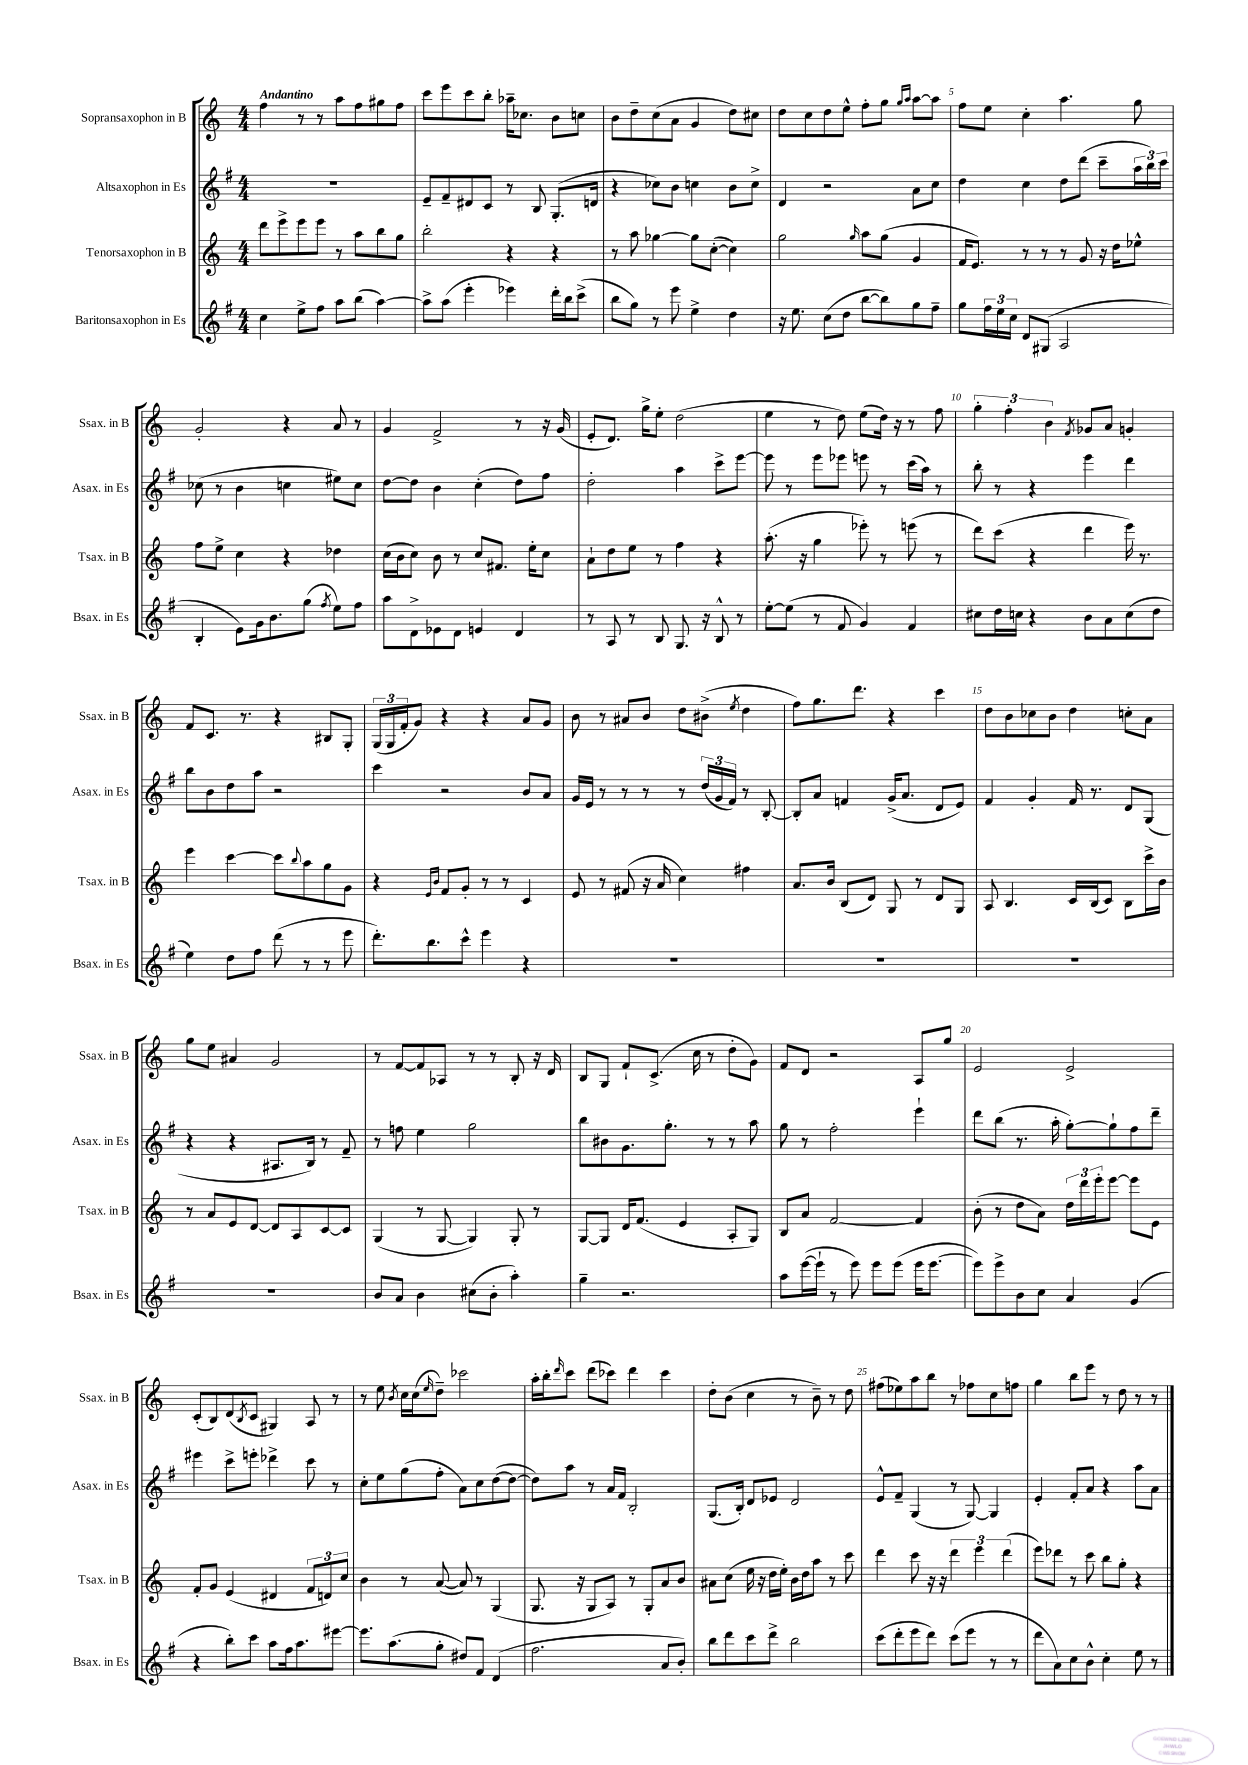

**kern	**kern	**kern	**kern
*part4	*part3	*part2	*part1
*staff4	*staff3	*staff2	*staff1
*I"Baritonsaxophon in Es	*I"Tenorsaxophon in B	*I"Altsaxophon in Es	*I"Sopransaxophon in B
*I'Bsax. in Es	*I'Tsax. in B	*I'Asax. in Es	*I'Ssax. in B
*clefG2	*clefG2	*clefG2	*clefG2
*k[f#]	*k[]	*k[f#]	*k[]
*M4/4	*M4/4	*M4/4	*M4/4
=1	=1	=1	=1
!	!	!	!LO:TX:a:B:t=Andantino
4cc\	8ddd\L	1r	4ff\
.	8eee^\	.	.
8ee^\L	8eee\	.	8r
8ff#\J	8eee\J	.	8r
8aa\L	8r	.	8aa\L
(8bb\J	8aa\L	.	8ff\
[4aa\)	8bb\	.	8gg#X\
.	8gg\J	.	8ff\J
=2	=2	=2	=2
8aa^\L]	2bb'\	8e~/L	8ccc\L
(8aa\J	.	8f#~/	8eee\
4eee'\	.	8d#X/	8ccc\
.	.	8c/J	8bb'\J
4eee-X\)	4r	8r	16aa-X~\KL
.	.	.	8.cc-X\J
.	.	8B/	.
16ddd'\LL	4r	(8.G'/L	8b\L
16bb\J	.	.	.
(8ccc^\J	.	.	8ccn\J
.	.	16dn/Jk	.
=3	=3	=3	=3
8bb\L	8r	4r	8b\L
8gg\J)	8aa\	.	8dd~\
8r	[4gg-X\	8cc-X\L)	(8cc\
8eee\	.	8b\J	8a\J
4ee^\	8gg-\L]	4ccn\	4g/
.	([8cc'\J	.	.
4dd\	4cc\])	8b\L	8dd\L)
.	.	8cc^\J	8cc#X\J
=4	=4	=4	=4
16r	2gg\	4d/	8dd\L
8.ee\	.	.	.
.	.	.	8cc\
(8cc\L	.	2r	8dd\
8dd\J	.	.	8ee^^\J
.	16qqgg/	.	.
[8bb\L	8aa\L	.	8ff'\L
8bb\])	(8gg\J	.	8gg\J
.	.	.	16qqgg/LL
.	.	.	16qqaa/JJ
8gg\	4g/	8a\L	[8aa\L
8ff#~\J	.	8cc\J	8aa\J]
=5	=5	=5	=5
8gg\L	16f/KL	4dd\	8ff\L
.	8.e/J)	.	.
24ff#\L	.	.	8ee\J
24ee\	.	.	.
24cc\JJ	.	.	.
8d/L	8r	4cc\	4cc'\
(8G#X/J	8r	.	.
2A/	8r	8dd\L	4.aa\
.	8g/	(8ddd\J	.
.	16r	8ccc~\L	.
.	16dd\KL	.	.
.	8ee-X^^\J	24aa\L	8gg\
.	.	24bb\)	.
.	.	24ccc\JJ	.
!!LO:LB:g=z
=6	=6	=6	=6
4B'/	8ff\L	(8cc-X\	2g'/
.	8ee^\J	8r	.
8e\L)	4cc\	4b\	.
16g\k	.	.	.
8.b\	.	.	.
.	4r	4ccn\	4r
(8gg\J	.	.	.
8qff#/	.	.	.
8ee\L)	4dd-X\	8ee#X\L)	8a/
8ff#\J	.	8cc\J	8r
=7	=7	=7	=7
8aa\L	(16cc\LL	[8dd\L	4g/
.	16b\J	.	.
8d^\	8cc\J)	8dd\J]	.
8e-X\	8b\	4b\	2f^/
8d\J	8r	.	.
4en/	8cc/L	(4cc'\	.
.	8.f#X/J	.	.
4d/	.	8dd\L)	8r
.	16ee'\KL	.	.
.	8cc\J	8ff#\J	16r
.	.	.	(16g/
=8	=8	=8	=8
8r	8a`\L	2dd'\	8e'/L
8A/	8dd\	.	8.d/J)
8r	8ee\J	.	.
.	.	.	16gg^\KL
8B/	8r	.	8ee'\J
8.G/	4ff\	4aa\	(2dd\
16r	.	.	.
8B^^/	4r	8ccc^\L	.
8r	.	[8eee\J	.
=9	=9	=9	=9
[8ee'\L	(8.aa'\	8eee\]	4ee\
(8ee\J]	.	8r	.
.	16r	.	.
8r	4gg\	8eee\L	8r
8f#/	.	8eee-X\J	8dd\)
4g/)	8eee-X'\)	8eeen\	(8ee\L
.	8r	8r	16dd\Jk)
.	.	.	16r
4f#/	(8eeen\	(16ccc\LL	8r
.	.	16aa\JJ)	.
.	8r	8r	8ff\
=10	=10	=10	=10
8cc#X\L	8ddd\L)	8bb'\	6gg'\
16dd\L	(8ccc\J	8r	.
.	.	.	6ff'\
16ccn\JJ	.	.	.
4r	4r	4r	.
.	.	.	6b\
.	.	.	8qf/
8b\L	4ddd\	4eee\	8g-X/L
8a\	.	.	8a/J
(8cc\	16eee\)	4ddd\	4gn'/
.	8.r	.	.
8dd\J	.	.	.
!!LO:LB:g=z
=11	=11	=11	=11
4ee\)	4eee\	8bb\L	8f/L
.	.	8b\	8.c/J
8dd\L	[4ccc\	8dd\	.
.	.	.	8.r
8ff#\J	.	8aa\J	.
(8ddd\	8ccc\L]	2r	4r
.	8qqbb/	.	.
8r	8aa\	.	.
8r	8gg\	.	8B#X/L
8eee\	8g\J	.	8G'/J
=12	=12	=12	=12
8.ddd'\L)	4r	4ccc\	(24G/LL
.	.	.	24G/
.	.	.	24f'/J
.	.	.	8g/J)
8.bb\	.	.	.
.	16qqe/LL	.	.
.	16qqb/JJ	.	.
.	8f/L	2r	4r
8ccc^^\J	8g'/J	.	.
4eee\	8r	.	4r
.	8r	.	.
4r	4c/	8b/L	8a/L
.	.	8a/J	8g/J
=13	=13	=13	=13
1r	8e/	16g/LL	8b\
.	.	16e/JJ	.
.	8r	8r	8r
.	(8f#X/	8r	8a#X/L
.	16r	8r	8b/J
.	16a/	.	.
.	4cc\)	8r	8dd\L
.	.	(24dd/LL	(8b#X^\J
.	.	24g/	.
.	.	24f#/JJ)	.
.	.	.	8qee/
.	4ff#X\	8r	4dd\
.	.	[8B'/	.
=14	=14	=14	=14
1r	8.a/L	8B'/L]	8ff\L)
.	.	8a/J	8.gg\
.	16b/Jk	.	.
.	(8B/L	4fn/	.
.	.	.	8.ddd\J
.	8d/J)	.	.
.	8G/	(16g^/KL	4r
.	.	8.a/J	.
.	8r	.	.
.	8d/L	8d/L	4ccc\
.	8G/J	8e/J)	.
=15	=15	=15	=15
1r	8A/	4f#/	8dd\L
.	4.B/	.	8b\
.	.	4g'/	8cc-X\
.	.	.	8b\J
.	16c/LL	16f#/	4dd\
.	(16B/J	8.r	.
.	8c/J)	.	.
.	8B\L	8d/L	8ccn'\L
.	16ccc^\L	(8G/J	8a\J
.	16b\JJ	.	.
!!LO:LB:g=z
=16	=16	=16	=16
1r	8r	4r	8gg\L
.	8a/L	.	8ee\J
.	8e/	4r	4a#X/
.	[8d/J	.	.
.	8d/L]	8.A#X/L	2g/
.	8A/	.	.
.	.	16B/Jk)	.
.	[8c/	8r	.
.	8c/J]	8f#~/	.
=17	=17	=17	=17
8b/L	(4G/	8r	8r
8a/J	.	8ffn\	[8f/L
4b\	8r	4ee\	8f/]
.	[8G/	.	8A-X/J
(8cc#X\L	4G/])	2gg\	8r
8b'\J	.	.	8r
4aa'\)	8G'/	.	8B'/
.	8r	.	16r
.	.	.	16d/
=18	=18	=18	=18
4gg~\	[8G/L	8bb\L	8B/L
.	8G/J]	8b#X\	8G/J
2.r	16d/KL	8.g\	8f`/L
.	(8.f/J	.	.
.	.	.	(8.c^/J
.	.	8.gg'\J	.
.	4e/	.	.
.	.	.	16cc\
.	.	8r	8r
.	8A'/L	8r	8dd'\L
.	8G/J)	8aa\	8g\J)
=19	=19	=19	=19
8aa\L	8B/L	8gg\	8f/L
([16eee\L	8a/J	8r	8d/J
16eee`\JJ]	.	.	.
8r	[2f/	2ff#'\	2r
8eee\)	.	.	.
8eee\L	.	.	.
(8eee\J	.	.	.
16eee\KL	4f/]	4eee`\	8A/L
[8.eee\J	.	.	.
.	.	.	8gg/J
=20	=20	=20	=20
8eee\L])	(8b'\	8ddd\L	2e/
8eee^\	8r	(8bb\J	.
8b\	8dd\L	8.r	.
8cc\J	8a\J)	.	.
.	.	16aa'\	.
4a/	24dd\LL	[8gg'\L)	2e^/
.	24ddd\	.	.
.	24eee'\J	.	.
.	[8eee\J	8gg`\]	.
(4g/	8eee\L]	8ff#\	.
.	8e\J	8ddd~\J	.
!!LO:LB:g=z
=21	=21	=21	=21
4r	8f'/L	4eee#X\	(8c'/L
.	8g/J	.	8B/)
8bb'\L)	(4e/	8ccc^\L	(8d/
.	.	.	8qB/
8ccc\J	.	8eeen'\J	8c/J
8aa\L	4d#X/	4ddd-X^\	4G#X/)
16ff#\k	.	.	.
8.aa\	.	.	.
.	12f/L	8ccc\	8A/
.	12dn/)	.	.
[8eee#X\J	.	8r	8r
.	12cc/J	.	.
=22	=22	=22	=22
8.eee#\L]	4b\	8cc'\L	8r
.	.	8ee\	8ee\
(8.aa\	.	.	.
.	.	.	8qb/
.	8r	(8gg\	16cc\LL
.	.	.	(16cc\J
.	.	.	16qqee/
8gg'\J	([8a/	8ff#'\J	8dd~\J)
8dd#X/L)	8a/])	8a\L)	2ccc-X\
8f#/J	8r	8cc\	.
(4d/	(4G/	([8dd\	.
.	.	8dd\J_	.
=23	=23	=23	=23
2.ff#\	8.G/	8dd\L])	16aa'\LL
.	.	.	16bb'\J
.	.	.	16qqddd/
.	.	8aa\J	8ccc\J
.	16r	.	.
.	8G/L	8r	(8ddd\L
.	8A/J)	16a/LL	8ccc-X\J)
.	.	16f#/JJ	.
.	8r	2B'/	4ddd\
.	8G'/L	.	.
8a/L	8a/	.	4ccc-\
8b'/J)	8b/J	.	.
=24	=24	=24	=24
8bb\L	8a#X\L	(8.G/L	8dd'\L
8ddd\	(8cc\J	.	(8b\J
.	.	16B'/Jk)	.
8ccc\	16ee\	8d/L	4cc\
.	16r	.	.
8ddd^\J	16dd\LL	8e-X/J	.
.	16ee'\JJ)	.	.
2bb\	16b\LL	2d/	8r
.	16dd\J	.	.
.	8aa\J	.	8b~\)
.	8r	.	8r
.	8ccc\	.	8dd\
=25	=25	=25	=25
(8ccc\L	4ddd\	8e^^/L	(8ff#X\L
8ddd'\	.	8f#~/J	8ee-X\)
8eee\	8ccc\	(4G/	8aa\
8ddd\J)	16r	.	8bb\J
.	16r	.	.
(8ccc\L	6ddd\	8r	8r
8eee\J	.	[8G/)	8ff-X\L
.	6eee\	.	.
8r	.	4G/]	8cc\
.	(6ddd\	.	.
8r	.	.	8ffn\J
=26	=26	=26	=26
8ddd\L	8eee\L)	4e'/	4gg\
8a\)	8ddd-X\J	.	.
8cc\	8r	8f#'/L	8bb\L
8b^^\J	8ccc\	8a/J	8eee\J
4cc'\	8bb\L	4r	8r
.	8gg'\J	.	8dd\
8ee\	4r	8aa\L	8r
8r	.	8a\J	8r
==	==	==	==
*-	*-	*-	*-
